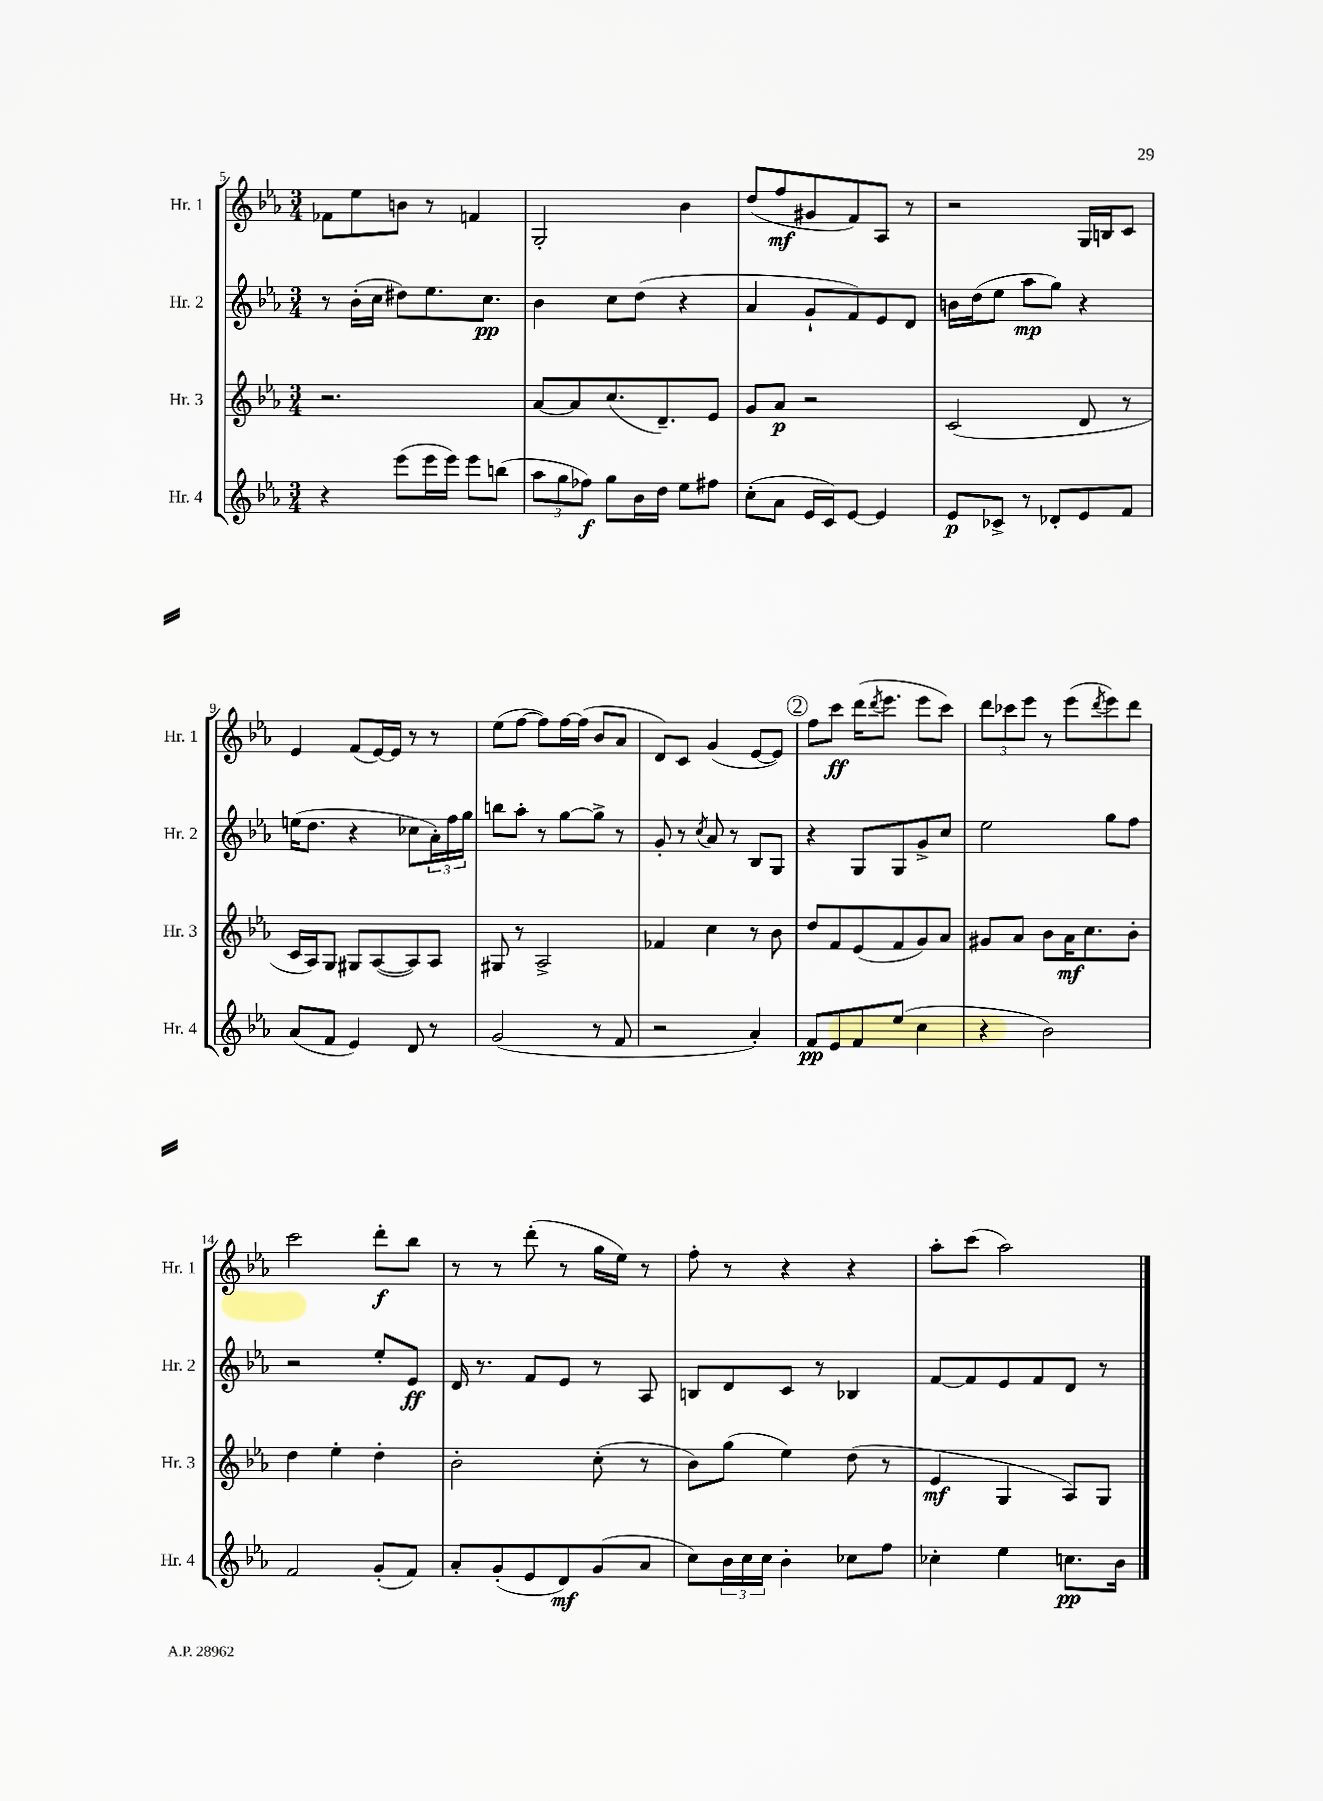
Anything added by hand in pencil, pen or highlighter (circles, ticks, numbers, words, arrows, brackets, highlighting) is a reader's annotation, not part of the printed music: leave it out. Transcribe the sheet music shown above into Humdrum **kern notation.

**kern	**kern	**kern	**kern
*staff4	*staff3	*staff2	*staff1
*clefG2	*clefG2	*clefG2	*clefG2
*k[b-e-a-]	*k[b-e-a-]	*k[b-e-a-]	*k[b-e-a-]
*M3/4	*M3/4	*M3/4	*M3/4
4r	2.r	8r	8f-
.	.	(16b-'	8ee-
.	.	16cc	.
(8eee-	.	8dd#)	8b
16eee-	.	8.ee-	8r
16eee-)	.	.	.
8eee-	.	.	4f
.	.	8.cc	.
(8bb	.	.	.
=	=	=	=
12aa-	[8a-	4b-	2G'
12gg	.	.	.
.	8a-]	.	.
12ff-)	.	.	.
8gg	(8.cc	8cc	.
16b-	.	(8dd	.
16dd	8.d~)	.	.
8ee-	.	4r	4b-
8ff#	8e-	.	.
=	=	=	=
(8cc'	8g	4a-	(8dd
8a-	8a-	.	8ff
16e-	2r	8g`	8g#
16c)	.	.	.
[8e-	.	8f)	8f)
4e-]	.	8e-	8A-
.	.	8d	8r
=	=	=	=
8e-	(2c	16b	2r
.	.	(16dd	.
8c-^	.	8ee-	.
8r	.	8aa-	.
8d-'	.	8gg)	.
8e-	8d	4r	16G
.	.	.	16B
8f	8r	.	8c
=	=	=	=
(8a-	16c	(16ee	4e-
.	16A-)	8.dd	.
8f	8G	.	.
4e-)	8G#	4r	(8f
.	([8A-	.	[16e-)
.	.	.	16e-]
8d	8A-])	8cc-	8r
8r	8A-	24a-')	8r
.	.	24ff	.
.	.	24gg	.
=	=	=	=
(2g	8G#	8bb	(8ee-
.	8r	8aa-'	[8ff
.	2A-^	8r	8ff])
.	.	[8gg	[16ff
.	.	.	(16ff]
8r	.	8gg^]	8b-
8f	.	8r	8a-
=	=	=	=
2r	4f-	8g'	8d)
.	.	8r	8c
.	.	8qcc	.
.	4cc	8a-	(4g
.	.	8r	.
4a-')	8r	8B-	[8e-
.	8b-	8G	8e-])
=	=	=	=
8f	8dd	4r	8ff
8e-	8f	.	8ccc
8f	(8e-	8G	(16ddd
.	.	.	8qddd
.	.	.	8.eee-
(8ee-	8f	8G	.
4cc	8g)	8g^	8eee-
.	8a-	8cc	8ccc)
=	=	=	=
4r	8g#	2ee-	12ddd
.	.	.	12ccc-
.	8a-	.	.
.	.	.	12eee-
2b-)	8b-	.	8r
.	16a-	.	(8eee-
.	8.cc	.	.
.	.	.	8qddd
.	.	8gg	8eee-)
.	8b-'	8ff	8ddd
=	=	=	=
2f	4dd	2r	2ccc
.	4ee-'	.	.
(8g'	4dd'	8ee-'	8ddd'
8f)	.	8e-	8bb-
=	=	=	=
8a-'	2b-'	16d	8r
.	.	8.r	.
(8g'	.	.	8r
8e-	.	8f	(8ddd'
8d)	.	8e-	8r
(8g	(8cc'	8r	16gg
.	.	.	16ee-)
8a-	8r	8A-	8r
=	=	=	=
8cc)	8b-)	8B	8ff'
24b-	(8gg	8d	8r
24cc	.	.	.
24cc	.	.	.
4b-'	4ee-)	8c	4r
.	.	8r	.
8cc-	(8dd	4B-	4r
8ff	8r	.	.
=	=	=	=
4cc-'	4e-	[8f	8aa-'
.	.	8f]	(8ccc
4ee-	4G	8e-	2aa-)
.	.	8f	.
8.cc	8A-)	8d	.
.	8G	8r	.
16b-	.	.	.
==	==	==	==
*-	*-	*-	*-
